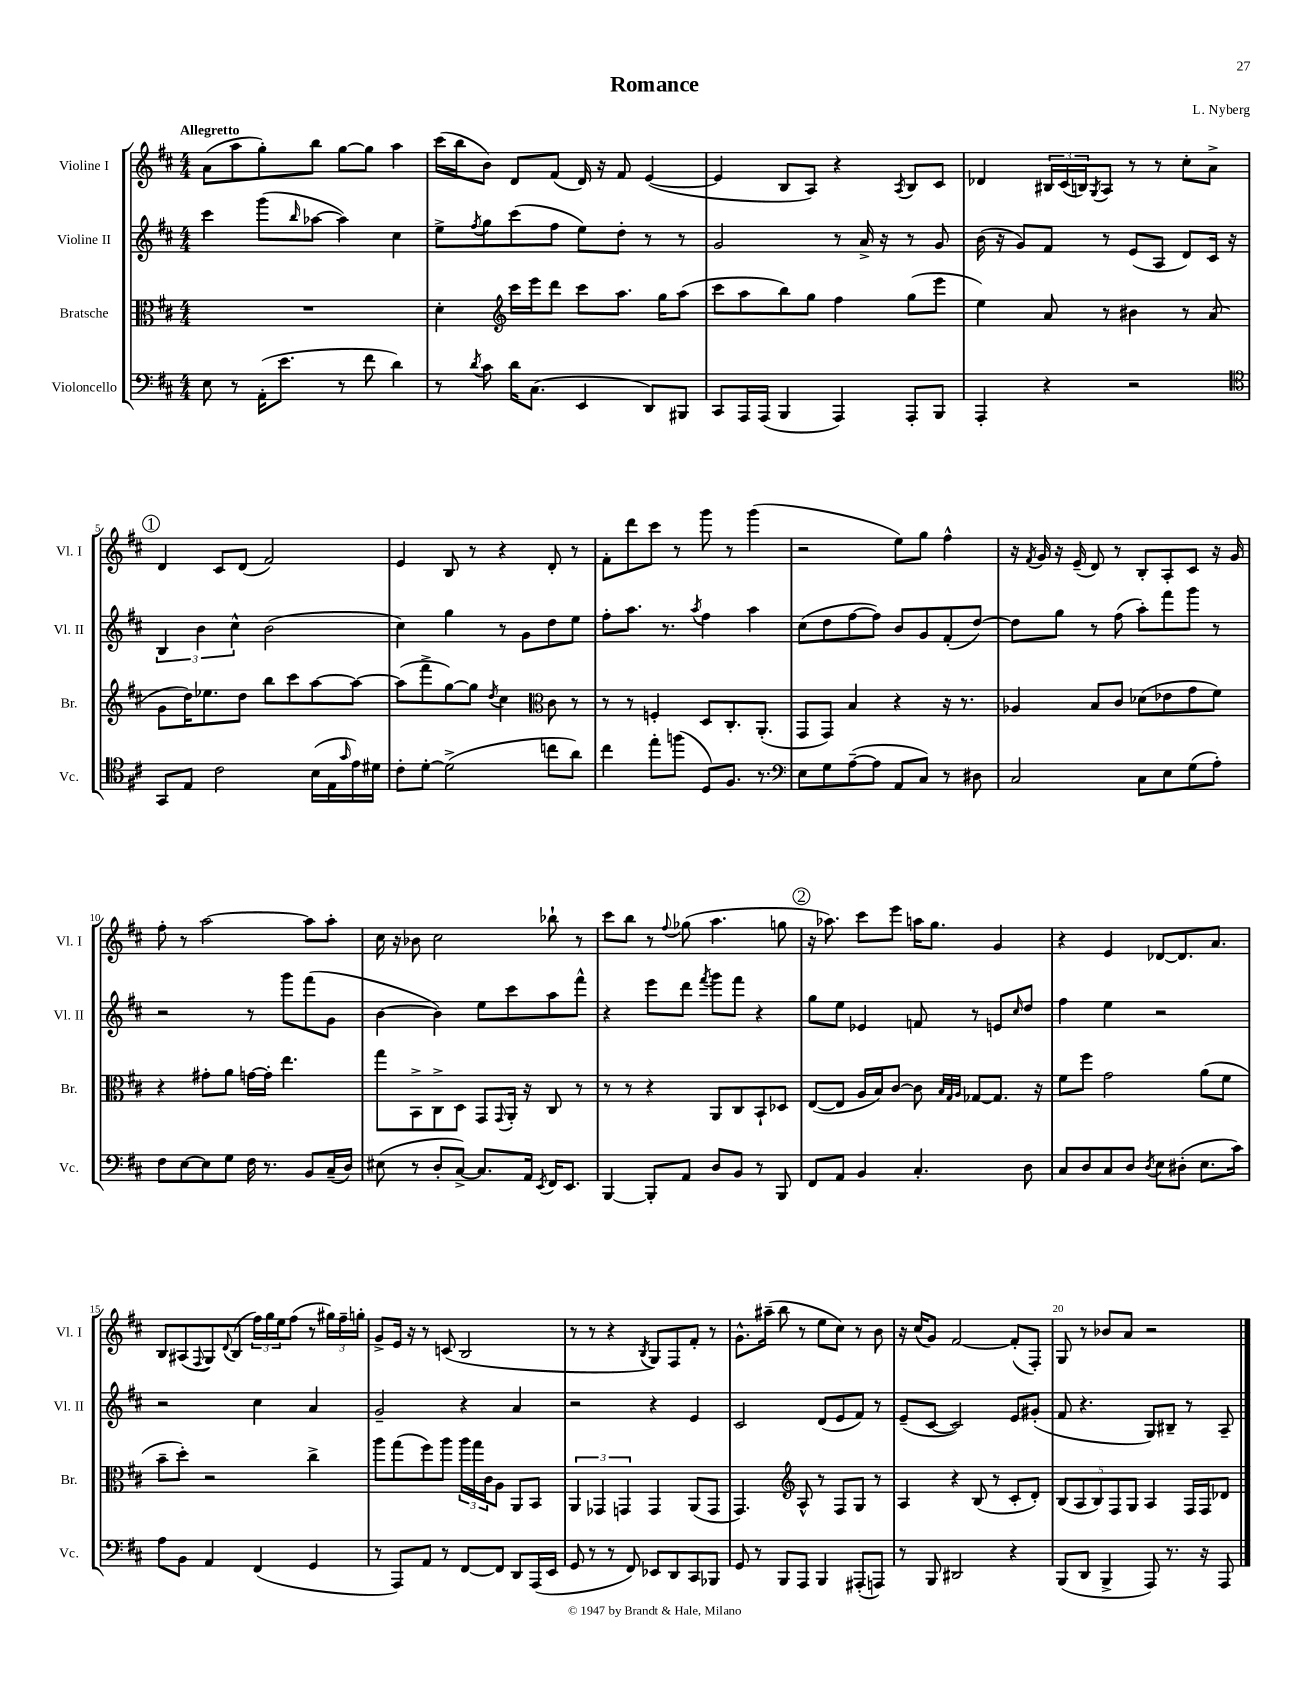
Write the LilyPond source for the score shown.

\header { title = "Romance" composer = "L. Nyberg" }
<<
\new StaffGroup <<
\new Staff = "s0" \with { instrumentName = "Violine I" shortInstrumentName = "Vl. I" } {
    \clef treble \key d \major \numericTimeSignature \time 4/4 \tempo "Allegretto"
    a'8( a''8 g''8-.) b''8 g''8~ g''8 a''4 |
    cis'''16( b''16 b'8) d'8 fis'8( d'16) r16 fis'8 e'4~( |
    e'4 b8 a8) r4 \acciaccatura { a8 } b8 cis'8 |
    des'4 \tuplet 3/2 { bis16 cis'16( b16) } \acciaccatura { g8 } a8 r8 r8 cis''8-. a'8-> |
    \mark \markup { \circle "1" } d'4 cis'8 d'8( fis'2) |
    e'4 b8 r8 r4 d'8-. r8 |
    fis'8-. d'''8 cis'''8 r8 g'''8 r8 g'''4( |
    r2 e''8) g''8 fis''4-^ |
    r16 \acciaccatura { fis'8 } g'16 r16 e'16--( d'8) r8 b8-. a8-. cis'8 r16 g'16 |
    fis''8-. r8 a''2~ a''8 a''8-. |
    cis''16 r16 bes'8 cis''2 bes''8-! r8 |
    cis'''8 b''8 r8 \appoggiatura { fis''8 } ges''8( a''4. g''8 |
    \mark \markup { \circle "2" } r16 aes''8.) cis'''8 e'''8 a''16 g''8. g'4 |
    r4 e'4 des'8~ des'8. a'8. |
    b8 ais8( \appoggiatura { fis8 } g8) \appoggiatura { d'8 } b8( \tuplet 3/2 { fis''16) g''16 e''16 } fis''8( r8 \tuplet 3/2 { gis''16) fis''16-- g''16-. } |
    g'8-> e'16 r16 r8 c'8( b2 |
    r8 r8 r4 \acciaccatura { b8 } g8) fis8 fis'8-. r8 |
    g'8.-^ ais''16--( b''8 r8 e''8 cis''8) r8 b'8 |
    r16 cis''16( g'8) fis'2~ fis'8-.( fis8-.) |
    g8 r8 bes'8 a'8 r2 \bar "|." |
}
\new Staff = "s1" \with { instrumentName = "Violine II" shortInstrumentName = "Vl. II" } {
    \clef treble \key d \major \numericTimeSignature \time 4/4
    cis'''4 g'''8( \grace { b''16 } aes''8~ aes''4) cis''4 |
    e''8-> \acciaccatura { fis''8 } g''8 cis'''8( fis''8 e''8) d''8-. r8 r8 |
    g'2 r8 a'16-> r16 r8 g'8 |
    b'16( r16 g'8) fis'8 r8 e'8( a8 d'8) cis'16 r16 |
    \mark \markup { \circle "1" } \tuplet 3/2 { b4 b'4 cis''4-^ } b'2( |
    cis''4) g''4 r8 g'8 d''8 e''8 |
    fis''8-. a''8. r8. \acciaccatura { a''8 } fis''4 a''4 |
    cis''8( d''8 fis''8~ fis''8) b'8 g'8 fis'8-.( d''8~) |
    d''8 g''8 r8 fis''8( a''8-.) fis'''8 g'''8 r8 |
    r2 r8 g'''8 fis'''8( g'8 |
    b'4~ b'4) e''8 cis'''8 a''8 fis'''8-^ |
    r4 e'''8 d'''8 \acciaccatura { fis'''8 } g'''8 fis'''8 r4 |
    \mark \markup { \circle "2" } g''8 e''8 ees'4 f'8 r8 e'8 \grace { cis''16 } d''8 |
    fis''4 e''4 r2 |
    r2 cis''4 a'4 |
    g'2-- r4 a'4 |
    r2 r4 e'4 |
    cis'2 d'8( e'8 fis'8) r8 |
    e'8--( cis'8~ cis'2) e'8 gis'8-.( |
    fis'8 r4. g8) bis8-- r8 a8-- \bar "|." |
}
\new Staff = "s2" \with { instrumentName = "Bratsche" shortInstrumentName = "Br." } {
    \clef alto \key d \major \numericTimeSignature \time 4/4
    R1 |
    d'4-. \clef treble cis'''16 e'''16 d'''8 cis'''8 a''8. g''16 a''8( |
    cis'''8 a''8 b''8) g''8 fis''4 g''8( e'''8 |
    e''4) a'8 r8 bis'4 r8 a'8( |
    \mark \markup { \circle "1" } g'8 d''16) ees''8. d''8 b''8 cis'''8 a''8~ a''8~ |
    a''8( fis'''8-> g''8~) g''8 \acciaccatura { d''8 } cis''4 \clef alto cis'8 r8 |
    r8 r8 f4-. d8 cis8.-. a,8.-.( |
    g,8 g,8) b4 r4 r16 r8. |
    aes4 b8 cis'8 des'8( ees'8 g'8 fis'8) |
    r4 gis'8-. a'8 g'16~ g'16-. e''4. |
    g''8 b,8-> cis8-> d8 g,8 \appoggiatura { g,8 } a,16-. r16 cis8 r8 |
    r8 r8 r4 a,8 cis8 b,8-! des8 |
    \mark \markup { \circle "2" } e8~( e8 a16 b16) cis'8~ cis'8 \grace { b32 g32 a32 } ges8~ ges8. r16 |
    fis'8 fis''8 g'2 a'8( fis'8 |
    b'8-- d''8-.) r2 cis''4-> |
    a''8 g''8( fis''8) a''8 \tuplet 3/2 { a''16 g''16 cis'16 } a8 a,8 b,8 |
    \tuplet 3/2 { a,4 ges,4 g,4 } g,4 a,8( g,8 |
    g,4.) \clef treble a8-^ r8 fis8 g8 r8 |
    a4 r4 b8( r8 cis'8-. d'8-.) |
    \tuplet 5/4 { b8( a8 b8) fis8 g8 } a4 fis16 fis16 des'8 \bar "|." |
}
\new Staff = "s3" \with { instrumentName = "Violoncello" shortInstrumentName = "Vc." } {
    \clef bass \key d \major \numericTimeSignature \time 4/4
    e8 r8 a,16-.( e'8. r8 fis'8 d'4) |
    r8 \acciaccatura { d'8 } cis'8 d'16 cis8.( e,4 d,8) bis,,8 |
    cis,8 a,,16 a,,16( b,,4 a,,4) a,,8-. b,,8 |
    a,,4-. r4 r2 |
    \mark \markup { \circle "1" } \clef tenor g,8 e8 cis'2 b16( e16 \grace { g'16 } e'16) dis'16 |
    cis'8-. d'8~-. d'2->( c''8 a'8) |
    cis''4 e''8-. f''8( d8) fis8. r8. |
    \clef bass e8 g8 a8~--( a8 a,8 cis8) r8 dis8 |
    cis2 cis8 e8 g8( a8-.) |
    fis8 e8~ e8 g8 fis16 r8. b,8 cis16--( d16) |
    eis8( r8 d8-. cis8~->) cis8. a,16 \acciaccatura { e,8 } fis,16 e,8. |
    b,,4~ b,,8-. a,8 d8 b,8 r8 b,,8 |
    \mark \markup { \circle "2" } fis,8 a,8 b,4 cis4.-. d8 |
    cis8 d8 cis8 d8 \acciaccatura { d8 } e8 dis8-.( e8. cis'16) |
    a8 b,8 a,4 fis,4( g,4 |
    r8 a,,8) a,8 r8 fis,8~ fis,8 d,8 a,,16( e,16 |
    g,8 r8 r8 fis,8) ees,8 d,8 cis,8 bes,,8 |
    g,8 r8 b,,8 a,,8 b,,4 ais,,8-.( a,,8) |
    r8 b,,8 dis,2 r4 |
    b,,8( d,8 b,,4-> a,,8) r8. r16 a,,8 \bar "|." |
}
>>
>>
\layout { \context { \Score \override BarNumber.break-visibility = ##(#f #t #t) barNumberVisibility = #(every-nth-bar-number-visible 5) } }
